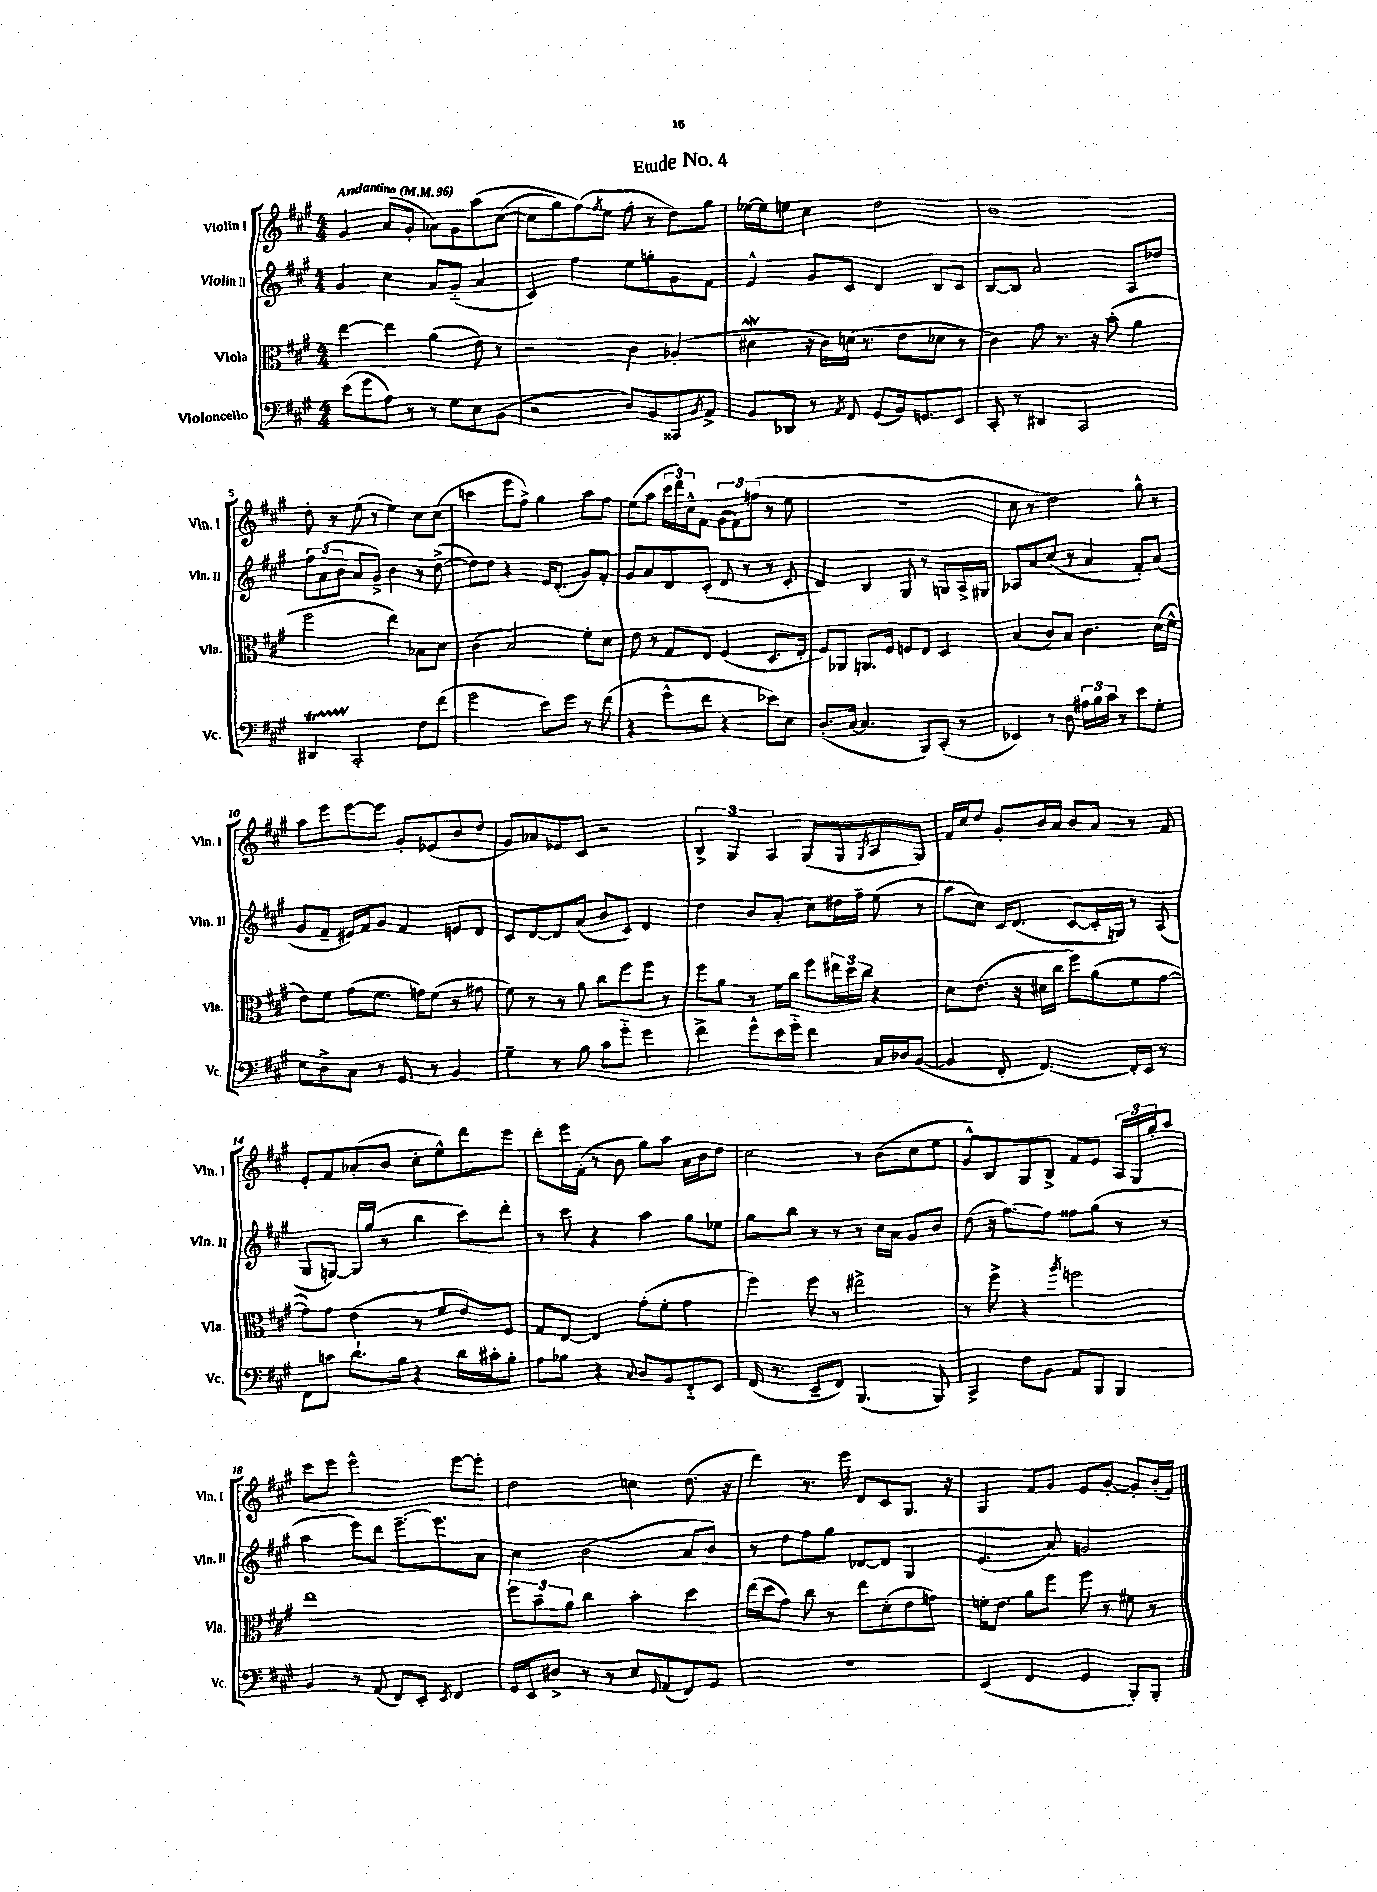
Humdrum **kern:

**kern	**kern	**kern	**kern
*staff4	*staff3	*staff2	*staff1
*clefF4	*clefC3	*clefG2	*clefG2
*k[f#c#g#]	*k[f#c#g#]	*k[f#c#g#]	*k[f#c#g#]
*M4/4	*M4/4	*M4/4	*M4/4
*MM96	*MM96	*MM96	*MM96
(8e	[4ee	4g#	4g#
8g#	.	.	.
8A)	4ee]	4cc#	(8a
8r	.	.	8g#'
8r	(4a	8a	8a-)
8G#	.	(8g#'~	8g#
8E	8e)	4a	&(8aa
(8BB	8r	.	([8cc#
=	=	=	=
2r	2r	4c#)	8cc#]
.	.	.	8gg#)
.	.	4ff#	(8ff#&)
.	.	.	8qff#
.	.	.	8ee
8D)	4c#	8ee	8ff#'
8BB	.	8gg'	8r
8CC##	(4A-'	8g#	8dd)
8qBB	.	.	.
8AA^	.	8f#	8gg#
=	=	=	=
8BB	4d#	4e^^	[16ee-
.	.	.	16ee-]
8DD-	.	.	8ee
8r	16r	8g#	4cc#
.	16c#)	.	.
8qAA	.	.	.
8FF#	(16d	8c#	.
.	8.r	.	.
(8GG#	.	4d	2dd
16BB)	8e	.	.
8.GG	.	.	.
.	8d-	8B	.
8EE	8r	8c#	.
=	=	=	=
8CC#'	4c#)	[8B	1b
8r	.	8B]	.
4DD#	8g#	2a	.
.	8.r	.	.
2CC#	.	.	.
.	16r	.	.
.	(8b'	.	.
.	4a	8A	.
.	.	8dd-	.
=	=	=	=
4DD#	2ff#	12ff#	8dd'
.	.	(12a	.
.	.	.	8r
.	.	12b	.
2CC#'	.	8a	(8ee
.	.	8g#^)	8r
.	4ee)	4b	4ee)
8F#	8B-	8r	8cc#
(8f#	8d	([8dd^	(8cc#
=	=	=	=
2g#	(4c#	8dd])	4ccc
.	.	8dd	.
.	2B)	4r	8eee
.	.	.	8ff#^)
8e)	.	16e	4gg#
.	.	(8.d'	.
8g#	.	.	.
8r	8f#'	8g#)	8aa
(8f#	8d	8f#'	8ff#
=	=	=	=
4r	8e	8g#	(8ee
.	8r	8a	8aa
8g#^^	8G#	8d	24ccc#
.	.	.	24ddd)
.	.	.	24cc#^^
8f#	8E	(8c#'	8f#
4r	(4F#	8d	(12g#
.	.	.	12f#)
.	.	8r	.
.	.	.	(12ff
8e-)	8.D	8r	8r
8E	.	8c#'	8ee
.	16E'	.	.
=	=	=	=
(8.D'	8F#)	4d)	1r
.	8AA-	.	.
[16C#	.	.	.
4.C#]	8.AA	4B	.
.	16F#	.	.
.	8F	8G#	.
8BBB)	8E	8r	.
(8CC#'	4D	8G	.
8r	.	16A^	.
.	.	16G#	.
=	=	=	=
4EE-)	(4B	8A-	8cc#
.	.	8a	8r
8r	8c#)	(8cc#	2dd)
8D	8B	8r	.
24A#	4.c#	4a	.
24B	.	.	.
24c#	.	.	.
8r	.	.	.
8e	.	8f#')	8gg#^^
8G#'	(16d	(8a	8r
.	16f#^^	.	.
=	=	=	=
8E	8e)	8g#	8aa
8D^	8f#	8f#~	8eee
8C#	(8g#	16e#)	[8eee
.	.	16f#	.
8r	8.f#	8g#	8eee]
8GG#	.	4f#	8g#'
.	16g)	.	.
8r	(8f#	.	(8e-
4BB	8r	8e	8b
.	8g#	8d	8dd
=	=	=	=
4G#~	8f#)	8c#	8g#)
.	8r	[8d	8a-
8r	8r	8d]	8e-
8B	8a	(8a	8c#
8c#	8cc#	8b	2r
8g#'~	8ff#	8c#)	.
4g#	8ff#	4d	.
.	8r	.	.
=	=	=	=
4f#^	8ff#	4dd	6B^
.	8a	.	.
.	.	.	6G#
8g#^^	8r	8b	.
.	.	.	6A
16e	16f#	(8a'	.
16g#'~	16cc#	.	.
4f#	8ff#	8cc#)	(8G#
.	24ee#	16dd#	8G#
.	24dd	.	.
.	.	16ff#~	.
.	24cc#	.	.
.	.	.	8qG#
16C#	4r	(8ee	8A
16D-	.	.	.
([8BB	.	8r	8G#)
=	=	=	=
4BB]	8d	8aa	16f#
.	.	.	16cc#
.	(8.e	8cc#)	8dd
8FF#'	.	16c#	8g#'
.	16r	(8.d	.
[4.FF#)	16d#	.	16b
.	16cc#	.	16a
.	8ff#)	[8c#	8b
.	(8a	16c#']	8a
.	.	16G)	.
16FF#']	8f#	8r	8r
16EE	.	.	.
8r	[8g#	(8A	8f#
=	=	=	=
8FF#	8g#])	8G#	8e'
8c	8g#	[8G)	8f#
8.d`	(4e	16G]	(8a-'
.	.	(16gg#	.
.	.	8r	8b
16B	.	.	.
4r	8r	4bb	8cc#'
.	8f#	.	8ee^^)
16d	8e)	8ccc#)	8ddd
16c#'	.	.	.
8B'	8F#	8ddd'	8eee
=	=	=	=
8A	8G#	8r	8ddd'
8B-	[8E	8ccc#	16eee
.	.	.	(16f#'
4r	4E]	4r	8r
.	.	.	8b
8qqC#	.	.	.
8D	(8g#'	4aa	8gg#)
8BB	8f#'	.	8aa
8FF#'~	4g#	8gg#	16a
.	.	.	16b
8EE	.	8ee-	8dd
=	=	=	=
(16FF#	4ff#)	8gg#	2cc#
8.r	.	.	.
.	.	8bb	.
8EE~	8ff#	8r	.
8FF#)	8r	8r	.
(4.BBB	2ee#^	8r	8r
.	.	16cc#	(8b
.	.	16a	.
.	.	8g#	8cc#
8BBB)	.	8b	8ee
=	=	=	=
4CC#^	8r	(8dd	8g#^^)
.	8ff#^	16r	8B
.	.	[8.ff#)	.
8F#	4r	.	8G#
8BB	.	8ff#]	8B^
.	8qaa	.	.
8AA	2ff	8ff##	8f#
8BBB	.	(8gg#	8e
4BBB	.	8r	24A
.	.	.	24G#
.	.	.	24gg#'
.	.	8r	8aa
=	=	=	=
4BB	1ee	4aa	8ccc#
.	.	.	8eee
8r	.	8eee)	2eee^^
(8AA	.	8ddd	.
8FF#)	.	[8.eee~	.
8EE'	.	.	.
.	.	8.eee]	.
8qEE	.	.	.
4FF#	.	.	[8eee
.	.	8a	8eee']
=	=	=	=
16GG#	12ff#	4cc#	2dd
16EE	.	.	.
.	12b~	.	.
8D#^	.	.	.
.	12a	.	.
8r	4cc#	(2b	.
8r	.	.	.
8E	4b'	.	4cc
16qqGG#	.	.	.
(8AA	.	.	.
8FF#)	4dd	8a	(8.dd
8GG#	.	8b)	.
.	.	.	16r
=	=	=	=
1r	(16ee	8r	4ddd)
.	16dd	.	.
.	8g#)	8dd	.
.	8cc#	8ff#	8.r
.	8r	8gg#	.
.	.	.	16eee
.	8ee	[8d-	8d
.	(8d'	8d-]	8c#
.	8e	4G#	8.G#
.	8g)	.	.
.	.	.	16r
=	=	=	=
(4EE	16f'	(4.e	4G#
.	8.e	.	.
4FF#	8a	.	8f#
.	8ff#	8a)	8g#
4GG#	8ff#	2g	8e
.	8r	.	[8g#'
8BBB')	8f#	.	8g#']
8BBB'	8r	.	(16b'
.	.	.	16f#)
==	==	==	==
*-	*-	*-	*-
